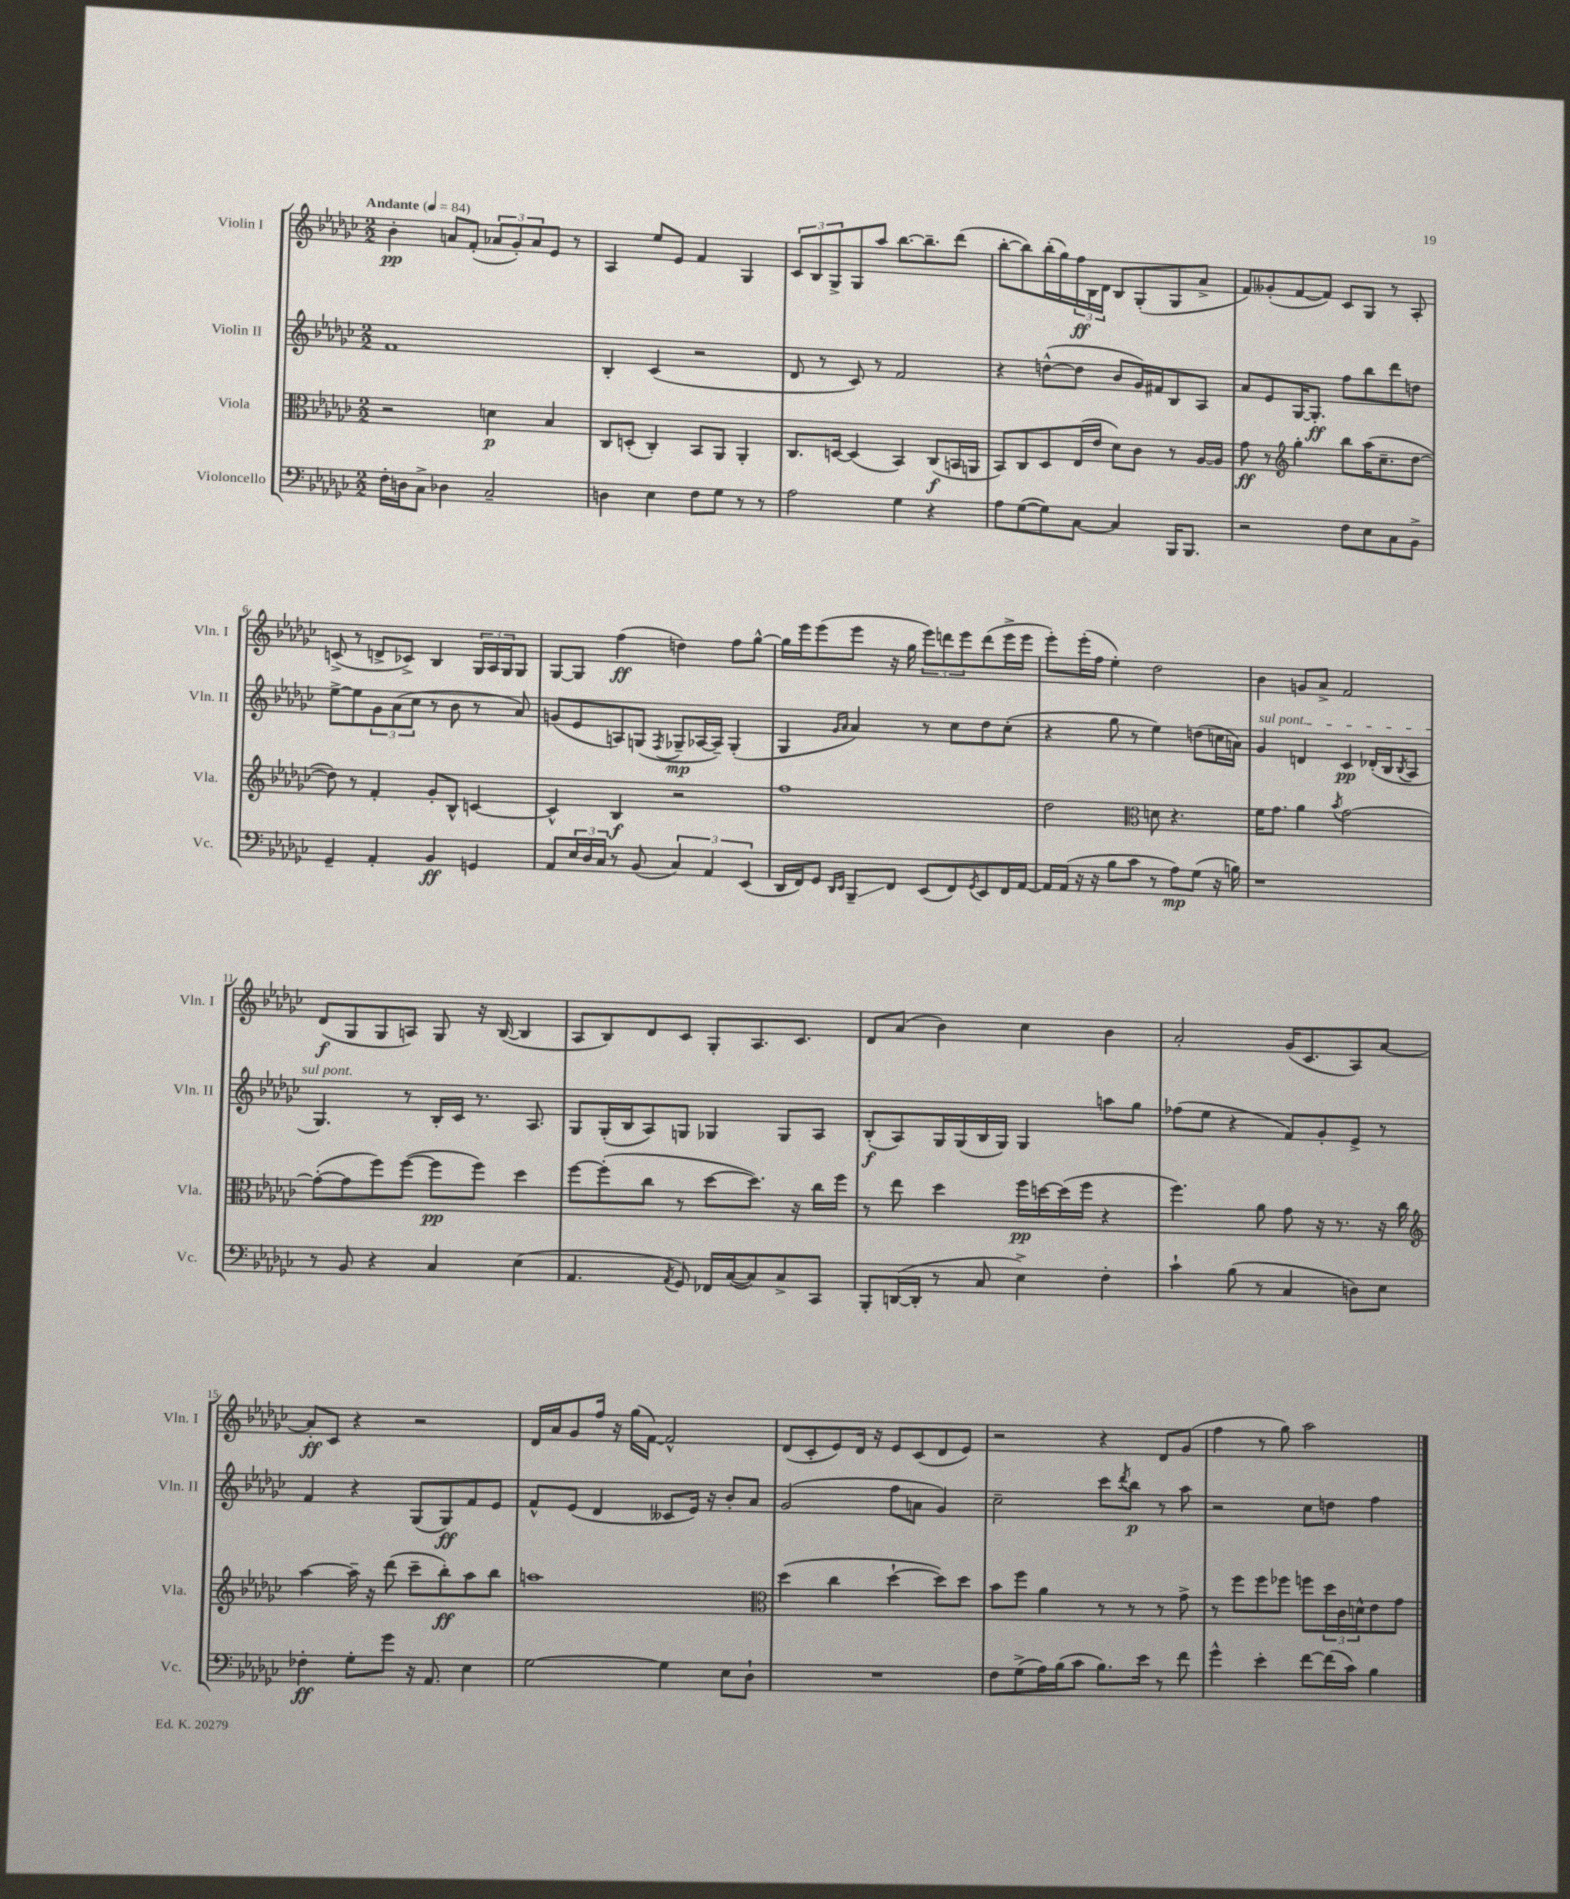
<<
\new StaffGroup <<
\new Staff = "s0" \with { instrumentName = "Violin I" shortInstrumentName = "Vln. I" } {
    \clef treble \key ges \major \numericTimeSignature \time 2/2 \tempo "Andante" 4 = 84
    bes'4-.\pp a'8 f'8-.( \tuplet 3/2 { aes'8 ges'8-.) aes'8 } ees'8 r8 |
    aes4 ees''8 ees'8 f'4 ges4 |
    \tuplet 3/2 { ces'8 bes8 ges8-> } ges8 aes''8 bes''8.~ bes''8.-- des'''8( |
    bes''8~-. bes''8) bes''16-.( ges''16) \tuplet 3/2 { f''16\ff bes16 des'16 } bes8 ges8-.( ges8 aes'8-> |
    f'8) geses'8-.( f'8~ f'8) ces'8 ges8 r8 aes8-. |
    c'8->( r8 d'8-> ces'8->) bes4 \tuplet 3/2 { ges16 aes16 ges16 } ges8 |
    ges8~ ges8 f''4\ff( d''4) f''8 ges''8~-^ |
    ges''16 ees'''16 ees'''8( ees'''8 r16 ges''16 \tuplet 3/2 { ees'''8) d'''8 ees'''8 } d'''8( ees'''16-> ees'''16 |
    ees'''8-.) ees'''16-.( f''16 ees''4-.) des''2 |
    bes'4 g'8 aes'8-> f'2 |
    des'8\f( ges8 ges8 a8) ges8 r16 bes16~( bes4 |
    aes8 bes8) des'8 ces'8 ges8-. aes8. ces'8. |
    des'8 aes'8( bes'4) ces''4 bes'4 |
    aes'2-. ges'16( ces'8. aes8) aes'8~ |
    aes'8-.\ff ces'8 r4 r2 |
    des'16 aes'16 ges'8 f''16 r16 ges''16( f'16~) f'2-^ |
    des'8( ces'8-. ees'8) des'16 r16 ees'8 ces'8( des'8 ees'8) |
    r2 r4 des'8 ges'8( |
    f''4 r8 ges''8) aes''2 \bar "|." |
}
\new Staff = "s1" \with { instrumentName = "Violin II" shortInstrumentName = "Vln. II" } {
    \clef treble \key ges \major \numericTimeSignature \time 2/2
    f'1 |
    bes4-. ces'4( r2 |
    des'8 r8 ces'8) r8 f'2 |
    r4 d''8~-^( d''8 bes'8 ges'16) fis'16 bes8 aes8 |
    aes'8 ees'8 ges16~ ges8.-.\ff f''8 bes''8 des'''8 d''8 |
    ees''8~-> ees''8 \tuplet 3/2 { ges'8 aes'8( ces''8 } r8 bes'8 r8 aes'8) |
    g'8( ees'8 a8) g8( \acciaccatura { f8 } ges8--\mp aes16~ aes16--) ges4-.( |
    ges4 \grace { ges'16 aes'16 } aes'4) r8 ces''8 des''8 ces''8-.( |
    r4 ges''8 r8 ees''4) d''8( c''16 a'16) |
    \once \override TextSpanner.bound-details.left.text = \markup { \italic "sul pont." } ges'4\startTextSpan d'4 ces'4\pp des'16-.( bes16 \acciaccatura { bes8 } aes8 |
    ges4.\stopTextSpan) r8 bes16-. ces'16 r8. aes8. |
    ges8 ges16-.( bes16 aes8) g8 ges4 ges8 aes8 |
    bes8-.\f( aes8) ges16 ges16( bes16 ges16) ges4 a''8 ges''8 |
    fes''8( ees''8 r4 f'8) ges'8-. ees'8-> r8 |
    f'4 r4 ges8( ges8\ff) f'8 ees'8 |
    f'8-^ ees'8( des'4 ceses'8 ees'16) r16 bes'8-. aes'8 |
    ges'2( f''8 a'8 ges'4) |
    ces''2-- ces'''8 \acciaccatura { des'''8 } bes''8\p r8 aes''8 |
    r2 ces''8 d''8 f''4 \bar "|." |
}
\new Staff = "s2" \with { instrumentName = "Viola" shortInstrumentName = "Vla." } {
    \clef alto \key ges \major \numericTimeSignature \time 2/2
    r2 d'4\p bes4 |
    ces8 d8-.( ces4-.) bes,8 aes,8 aes,4-. |
    ces8. d16~ d4( bes,4) ces8\f( b,16 a,16 |
    bes,8) ces8 des8 ees16( ees'16 des'8) ces'8 r8 aes16~ aes16 |
    ges'8\ff r8 \clef treble ges''4-. bes''8 aes''16( ces''8.-- des''8~ |
    des''8) r8 f'4-. ges'8-. bes8-^ c'4~ |
    c'4-^ bes4\f r2 |
    f''1 |
    des''2 \clef alto d'8 r4. |
    f'16 ges'8. aes'4 \acciaccatura { bes'8 } ges'2~ |
    ges'8~-.( ges'8 f''8) f''8~( f''8\pp f''8) des''4 |
    f''8~ f''8-.( ces''8 r8 des''8~ des''8.) r16 ces''16 f''16 |
    r8 ees''8 des''4 f''16\pp d''16~ d''16( f''16 r4 |
    f''4.) aes'8 ges'8 r16 r8. r16 ces''16 |
    \clef treble aes''4~ aes''16-- r16 des'''8( ces'''8-- bes''8-.\ff) aes''8 bes''8 |
    a''1 |
    \clef alto des''4( ces''4 des''4~-! des''8) des''8 |
    bes'8 f''8 aes'4 r8 r8 r8 ges'8-> |
    r8 f''8 f''8 fes''8 f''8 \tuplet 3/2 { des''16 ces'16 d'16-^ } ees'8 ges'8 \bar "|." |
}
\new Staff = "s3" \with { instrumentName = "Violoncello" shortInstrumentName = "Vc." } {
    \clef bass \key ges \major \numericTimeSignature \time 2/2
    f16-. d16 ces8-> des4 ces2-- |
    d4 ees4 f8 ges8 r8 r8 |
    aes2 ges4 r4 |
    aes8 ges8~( ges8) ces8~ ces4 bes,,16 bes,,8. |
    r2 f8 ees8 ces8 bes,8-> |
    ges,4-- aes,4-. bes,4\ff g,4 |
    aes,8 \tuplet 3/2 { ees16 des16 ces16 } r8 bes,8( \tuplet 3/2 { ces4) aes,4 ees,4( } |
    des,16 f,16) ges,8 \grace { des,16 ees,16 } bes,,8--\glissando f,8 ees,8( f,8) \acciaccatura { ges,8 } ees,8 f,16 aes,16~ |
    aes,16 aes,16( r16 r16 bes8 ces'8 r8 aes8\mp) ges8( r16 b16) |
    r1 |
    r8 bes,8 r4 ces4 ees4( |
    aes,4. \acciaccatura { aes,8 } ges,8) fes,16 ces16~( ces8) ces8-> ces,8 |
    bes,,8-. d,16~( d,16-. r8 ces8 ees4->) f4-. |
    ces'4-! bes8( r8 ces4 d8) ees8 |
    fes4-.\ff ges8-. ges'8 r16 aes,8. ees4 |
    ges2~ ges4 ees8 des8-! |
    R1 |
    f8 ges8->( aes16) bes16( ces'8 bes8.) ees'16 r8 f'8 |
    ges'4-^ ees'4-. f'8~ f'16( ces'16) bes4 \bar "|." |
}
>>
>>
